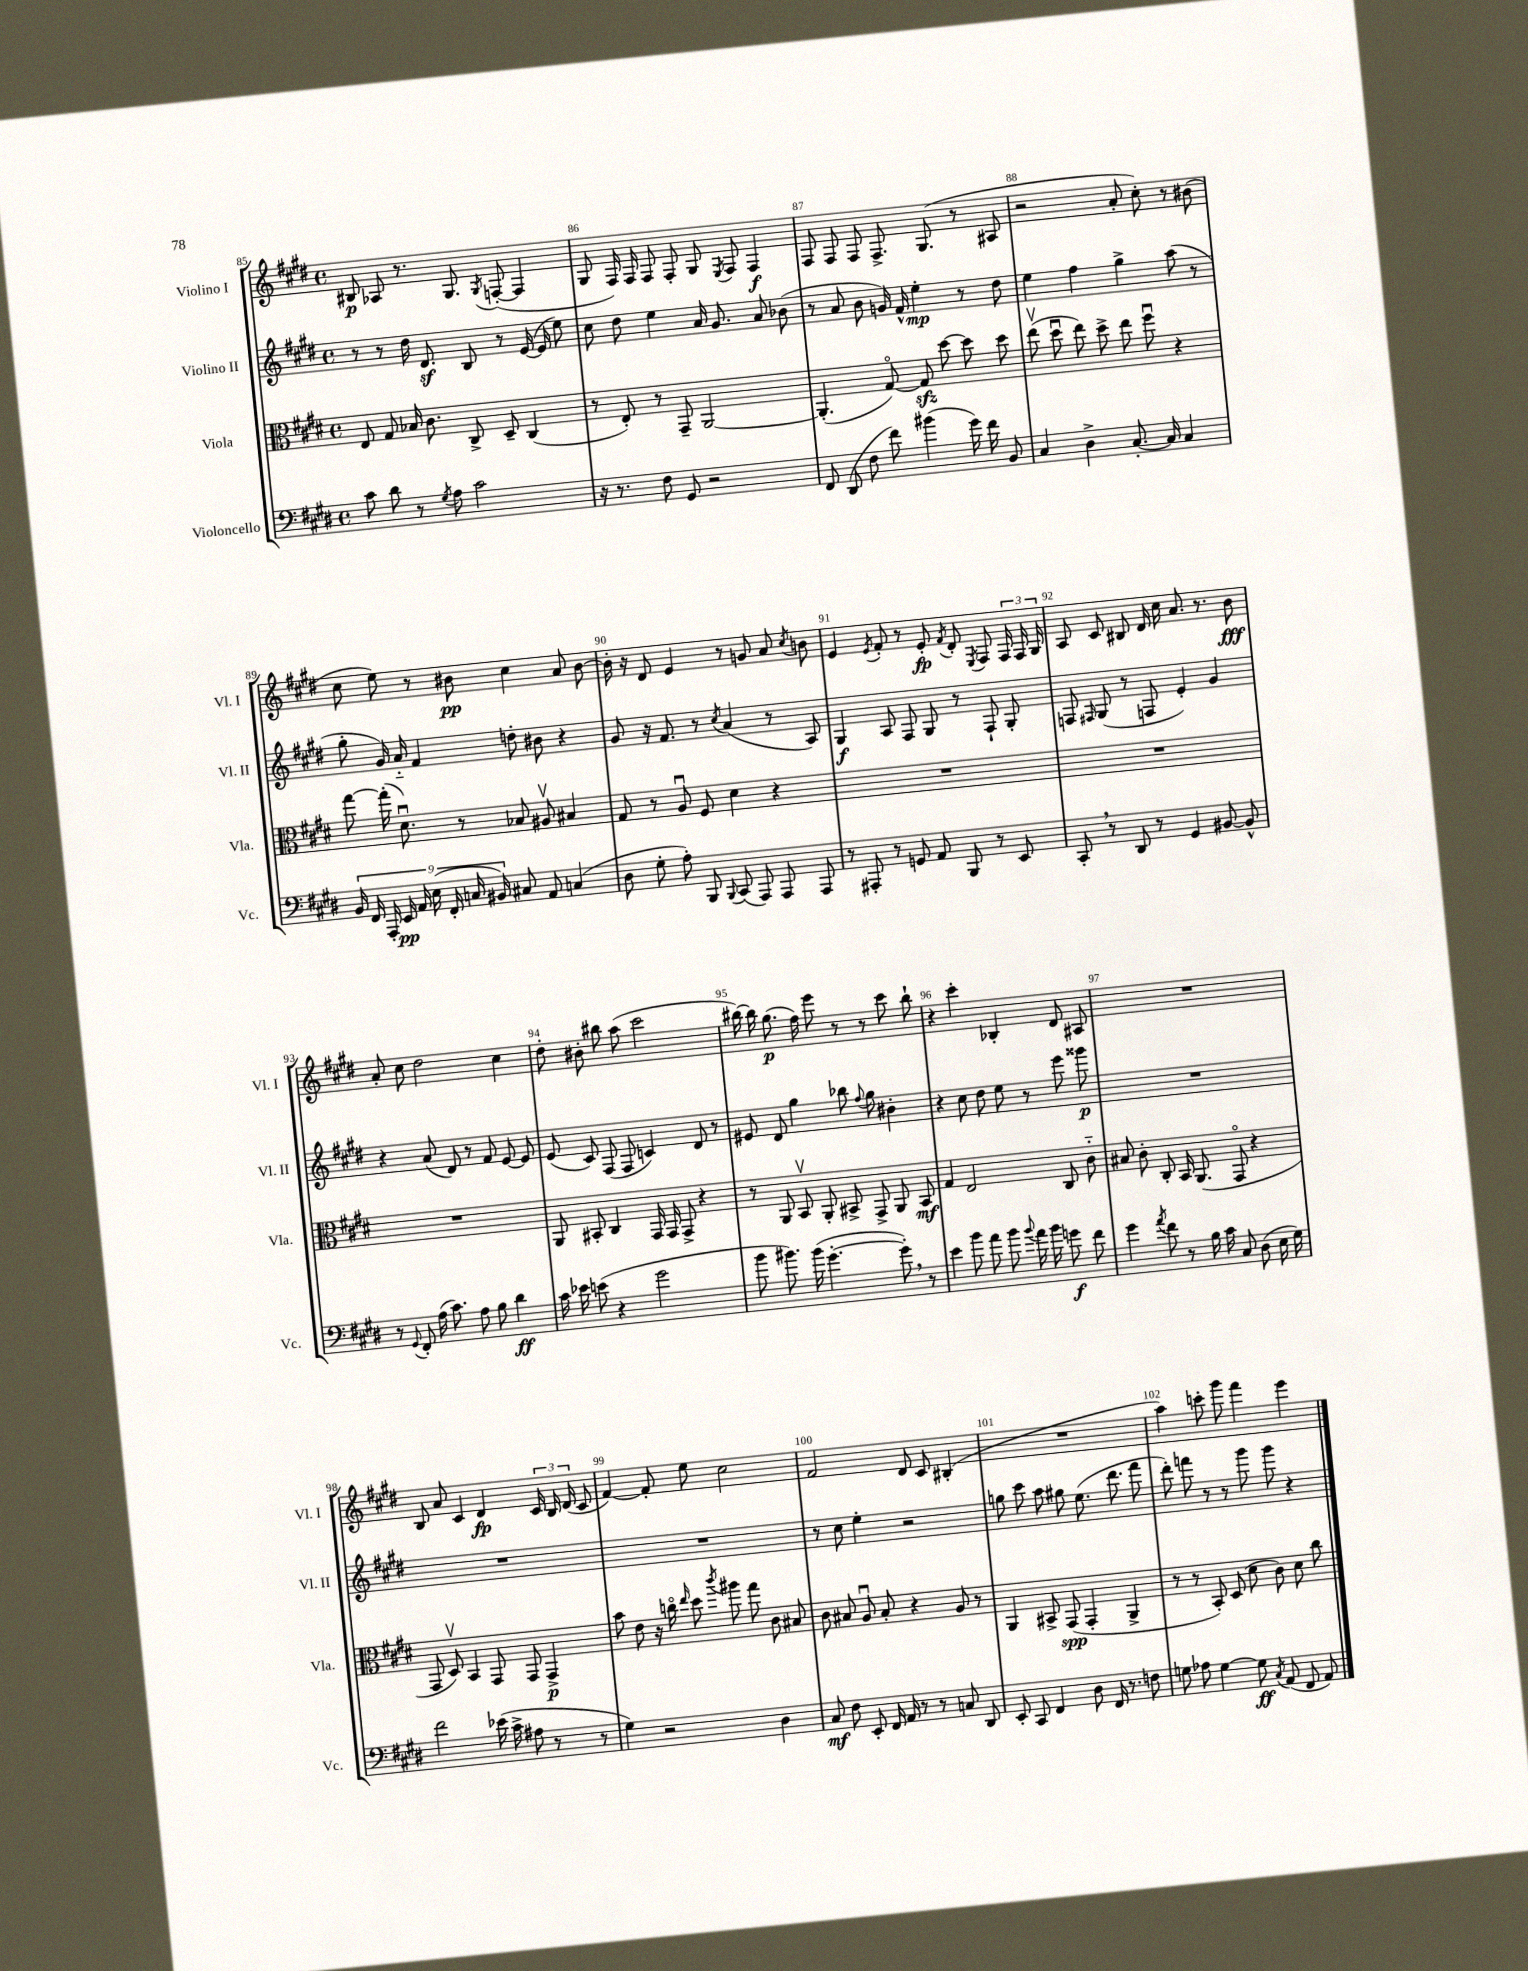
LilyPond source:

<<
\new StaffGroup <<
\new Staff = "s0" \with { instrumentName = "Violino I" shortInstrumentName = "Vl. I" } {
    \clef treble \key e \major \defaultTimeSignature \time 4/4
    \autoBeamOff bis8\p aes8 r8. gis8. \acciaccatura { gis8 } f8~-.( f4 |
    gis8 fis16) fis16 fis8 fis8-. gis8 \acciaccatura { e8 } fis8 fis4\f |
    fis8 fis8 fis8 fis8.-> gis8.( r8 ais8 |
    r2 a'8-. cis''8-.) r8 bis'8( |
    cis''8 e''8) r8 bis'8\pp cis''4 a'8 bis'8~ |
    bis'16-. r16 dis'8 e'4 r8 g'8 a'8 \acciaccatura { cis''8 } b'8 |
    e'4 \acciaccatura { e'8 } fis'8-. r8 e'8-.\fp \acciaccatura { fis'8 } dis'8-. \acciaccatura { e8 } fis8 \tuplet 3/2 { fis16 fis16 gis16 } |
    a8 cis'8 bis8 dis'16 cis''16 a'8. r8. b'8\fff |
    a'8-. cis''8 dis''2 cis''4 |
    dis''8-. bis'8-. bis''8 a''8( cis'''2 |
    bis''16~) bis''16 gis''8.\p( fis''16) e'''8 r8 r8 cis'''8 bis''8-! |
    r4 cis'''4-. bes4-. dis'8 ais8 |
    R1 |
    b8 a'8 cis'4 dis'4\fp \tuplet 3/2 { cis'16 b16 dis'16( } cis'8 |
    fis'4~) fis'8-. e''8 cis''2 |
    fis'2 dis'8 cis'8 bis4-.( |
    R1 |
    a''4) c'''8-. gis'''8 fis'''4 e'''4 \bar "|." |
}
\new Staff = "s1" \with { instrumentName = "Violino II" shortInstrumentName = "Vl. II" } {
    \clef treble \key e \major \defaultTimeSignature \time 4/4
    \autoBeamOff r8 r8 dis''16 dis'8.\sf b8 r8 e'16~( e'16 e''8) |
    cis''8 dis''8 e''4 a'16 gis'8. a'8 bes'8( |
    r8 a'8 b'8 g'16) fis'16-^ e''4-.\mp r8 dis''8 |
    e''4 fis''4 gis''4-> a''8( r8 |
    gis''8-. gis'16) a'16-_ fis'4 d''8-. bis'8 r4 |
    gis'8 r16 fis'8. r8 \acciaccatura { cis''8 } a'4( r8 a8) |
    gis4\f a8 fis8 gis8 r8 fis8-! gis8-. |
    f8 \grace { fis16 } gis8( r8 f8 e'4-.) gis'4 |
    r4 a'8( dis'8) r8 fis'8 e'8~ e'8 |
    e'8( cis'8) fis8( fis8 c'4) dis'8 r8 |
    eis'8 dis'8 gis''4 bes''8 \appoggiatura { fis''8 } gis''8 bis'4-. |
    r4 cis''8 dis''8 e''8 r8 e'''8 gisis'''8\p |
    R1 |
    R1 |
    R1 |
    r8 cis''8 e''4-. r2 |
    g''8 cis'''8 a''8 gis''8 e''8.( dis'''8. fis'''8 |
    dis'''8-.) f'''8 r8 r8 gis'''8 gis'''8 r4 \bar "|." |
}
\new Staff = "s2" \with { instrumentName = "Viola" shortInstrumentName = "Vla." } {
    \clef alto \key e \major \defaultTimeSignature \time 4/4
    \autoBeamOff e8 gis8 bes16 cis'8. cis8-> dis8-- cis4( |
    r8 e8-.) r8 gis,8-- a,2~ |
    a,4.-.( gis8~\flageolet) gis8\sfz dis''8~ dis''8 dis''8 |
    e''8\upbow( dis''8\downbow e''8) dis''8-> e''8 fis''8\downbow r4 |
    gis''8~ gis''16-.( dis'8.\downbow) r8 bes8 ais8\upbow bis4 |
    gis8 r8 a8\downbow fis8 dis'4 r4 |
    R1 |
    R1 |
    R1 |
    a,8 bis,8-. cis4 gis,16 gis,16 gis,8-> r4 |
    r8 a,8 b,8\upbow a,8-. bis,8-> gis,8-> a,8 bis,8\mf |
    gis4 e2 cis8 cis'8-_ |
    bis8 cis'8-. cis8-. b,16 a,8.( gis,8\flageolet r4 |
    gis,8 dis8\upbow) b,4 gis,8 gis,8 gis,4->\p |
    b'8 e'8 r16 c''16\flageolet \grace { e''16 } dis''8 \acciaccatura { cis'''8 } ais''8 gis''8 cis'8 bis8 |
    cis'8 bis8 a8\downbow bis8-. r4 a8 r8 |
    a,4 bis,8-> gis,8\spp( gis,4-. a,4-> |
    r8 r8 b,8-.) dis8( dis'8 cis'8) dis'8 cis''8 \bar "|." |
}
\new Staff = "s3" \with { instrumentName = "Violoncello" shortInstrumentName = "Vc." } {
    \clef bass \key e \major \defaultTimeSignature \time 4/4
    \autoBeamOff cis'8 dis'8 r8 \acciaccatura { gis8 } a8 cis'2 |
    r16 r8. fis8 gis,8 r2 |
    fis,8 dis,8( fis8 fis'8) bis'4( gis'16) fis'16 b,8 |
    cis4 dis4-> cis8.~-. cis16 cis4 |
    \tuplet 9/8 { b,16 fis,16 a,,16-. e,16\pp a,16 e16( fis,16-. c16 bis,16) } cis8 a,8 c4( |
    dis8 gis8-. a8-.) b,,8 \appoggiatura { b,,8 } cis,8( a,,8) a,,8 a,,8 |
    r8 ais,,8-. r8 g,8 a,8 b,,8 r8 e,8 |
    cis,8-. \breathe r8 dis,8 r8 gis,4 bis,8~ bis,8-^ |
    r8 \appoggiatura { gis,8 } fis,8-. a16( cis'8.) a8 b8 dis'4\ff |
    cis'16 ees'16 e'8( r4 gis'2 |
    b'8 bis'8.) bis'16( gis'4.~-. gis'8-.) \breathe r8 |
    e'4 b'8 a'8 b'8 \appoggiatura { b'8 } a'16 b'16 g'8\f fis'8 |
    gis'4 \acciaccatura { a'8 } fis'8 r8 b16 cis'16 cis8 dis8( e16 gis16) |
    fis'2 ees'16( cis'16-> ais8 r8 r8 |
    gis4) r2 dis4 |
    cis8\mf fis8 e,8-. fis,16 a,16 r8 r8 c8 dis,8 |
    e,8-. cis,8 fis,4 dis8 fis,16 r8. f8 |
    g8 aes8 g4~ g8\ff \acciaccatura { cis8 } a,8( fis,8 a,8) \bar "|." |
}
>>
>>
\layout { \context { \Score currentBarNumber = #85 \override BarNumber.break-visibility = ##(#f #t #t) barNumberVisibility = #all-bar-numbers-visible } }
